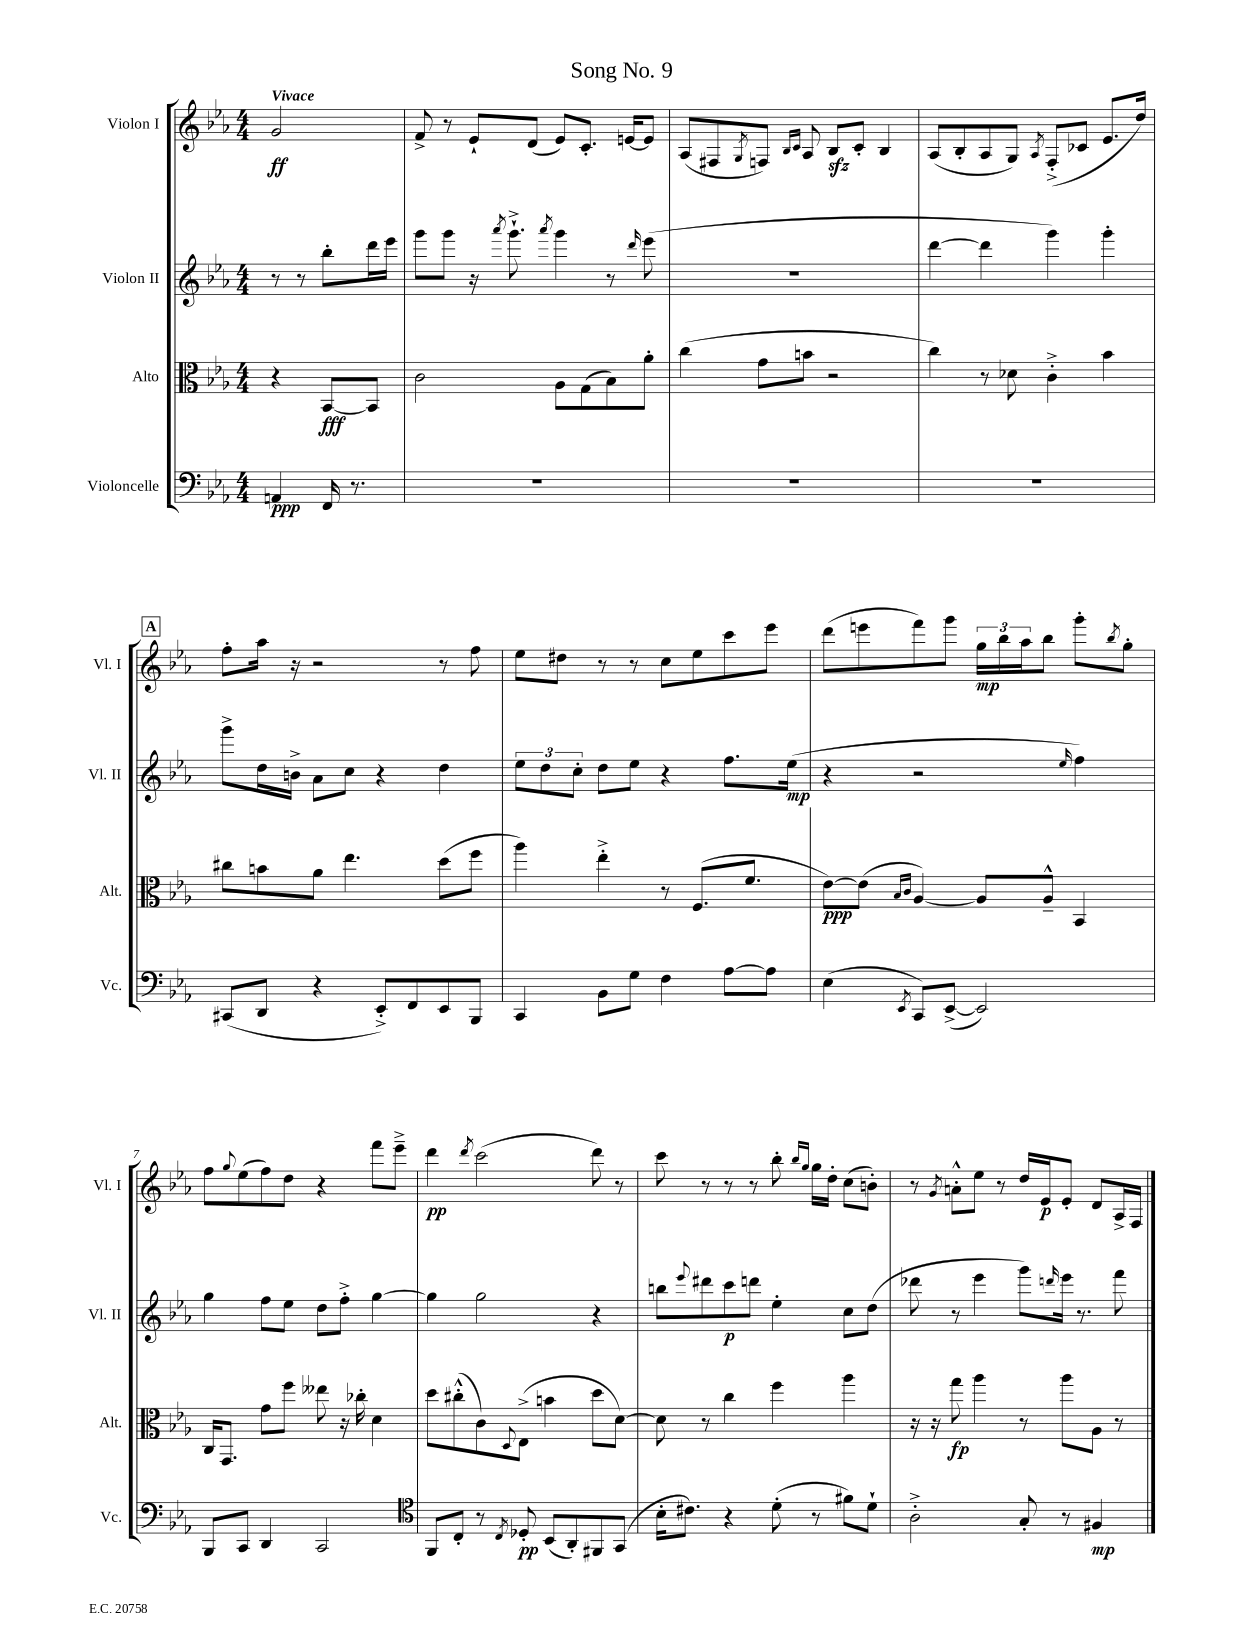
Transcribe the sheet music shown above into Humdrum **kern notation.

**kern	**dynam	**kern	**dynam	**kern	**dynam	**kern	**dynam
*part4	*part4	*part3	*part3	*part2	*part2	*part1	*part1
*staff4	*staff4	*staff3	*staff3	*staff2	*staff2	*staff1	*staff1
*I"Violoncelle	*	*I"Alto	*	*I"Violon II	*	*I"Violon I	*
*I'Vc.	*	*I'Alt.	*	*I'Vl. II	*	*I'Vl. I	*
*clefF4	*	*clefC3	*	*clefG2	*	*clefG2	*
*k[b-e-a-]	*	*k[b-e-a-]	*	*k[b-e-a-]	*	*k[b-e-a-]	*
*M4/4	*	*M4/4	*	*M4/4	*	*M4/4	*
=	=	=	=	=	=	=	=
!	!	!	!	!	!	!LO:TX:a:B:t=Vivace	!
4AAn/	ppp	4r	.	8r	.	2g/	ff
.	.	.	.	8r	.	.	.
16FF/	.	[8BB-/L	fff	8bb-'\L	.	.	.
8.r	.	.	.	.	.	.	.
.	.	8BB-/J]	.	16ddd\L	.	.	.
.	.	.	.	16eee-\JJ	.	.	.
=1	=1	=1	=1	=1	=1	=1	=1
1r	.	2c\	.	8ggg\L	.	8f^/	.
.	.	.	.	8ggg\J	.	8r	.
.	.	.	.	16r	.	8e-`/L	.
.	.	.	.	8qaaa-/	.	.	.
.	.	.	.	8.ggg`^\	.	.	.
.	.	.	.	.	.	(8d/J	.
.	.	.	.	8qaaa-/	.	.	.
.	.	8A-\L	.	4ggg\	.	8e-/L)	.
.	.	(8G\	.	.	.	8.c'/J	.
.	.	8B-\)	.	8r	.	.	.
.	.	.	.	.	.	[16en/KL	.
.	.	.	.	16qqddd/	.	.	.
.	.	8a-'\J	.	(8eee-\	.	8e/J]	.
=2	=2	=2	=2	=2	=2	=2	=2
1r	.	(4cc\	.	1r	.	(8A-/L	.
.	.	.	.	.	.	8F#X/	.
.	.	.	.	.	.	8qG/	.
.	.	8g\L	.	.	.	8Fn/J)	.
.	.	.	.	.	.	16qqB-/LL	.
.	.	.	.	.	.	16qqc/JJ	.
.	.	8bn\J	.	.	.	8A-/	.
.	.	2r	.	.	.	8B-zz/L	.
.	.	.	.	.	.	8c'/J	.
.	.	.	.	.	.	4B-/	.
=3	=3	=3	=3	=3	=3	=3	=3
1r	.	4cc\)	.	[4ddd\	.	(8A-/L	.
.	.	.	.	.	.	8B-'/	.
.	.	8r	.	4ddd\]	.	8A-/	.
.	.	8d-X\	.	.	.	8G/J)	.
.	.	.	.	.	.	8qA-/	.
.	.	4c'^\	.	4ggg\)	.	(8F'^/L	.
.	.	.	.	.	.	8c-X/J	.
.	.	4b-\	.	4ggg'\	.	8.e-/L	.
.	.	.	.	.	.	16dd/Jk)	.
!!LO:LB:g=z
!!LO:REH:place=s1:t=A
=4	=4	=4	=4	=4	=4	=4	=4
(8CC#X/L	.	8cc#X\L	.	8ggg^\L	.	8ff'\L	.
8DD/J	.	8bn\	.	16dd\L	.	16aa-\Jk	.
.	.	.	.	16bn^\JJ	.	16r	.
4r	.	8a-\J	.	8a-\L	.	2r	.
.	.	4.ee-\	.	8cc\J	.	.	.
8EE-'^/L)	.	.	.	4r	.	.	.
8FF/	.	.	.	.	.	.	.
8EE-/	.	(8dd\L	.	4dd\	.	8r	.
8BBB-/J	.	8ff\J	.	.	.	8ff\	.
=5	=5	=5	=5	=5	=5	=5	=5
4CC/	.	4aa-\)	.	12ee-\L	.	8ee-\L	.
.	.	.	.	12dd\	.	.	.
.	.	.	.	.	.	8dd#X\J	.
.	.	.	.	12cc'\J	.	.	.
8BB-\L	.	4ee-'^\	.	8dd\L	.	8r	.
8G\J	.	.	.	8ee-\J	.	8r	.
4F\	.	8r	.	4r	.	8cc\L	.
.	.	(8.F/L	.	.	.	8ee-\	.
[8A-\L	.	.	.	8.ff\L	.	8ccc\	.
.	.	8.f/J	.	.	.	.	.
8A-\J]	.	.	.	.	.	8eee-\J	.
.	.	.	.	(16ee-\Jk	mp	.	.
=6	=6	=6	=6	=6	=6	=6	=6
(4E-\	.	[8e-\L)	ppp	4r	.	(8ddd\L	.
.	.	(8e-\J]	.	.	.	8eeen\	.
.	.	16qqB-/LL	.	.	.	.	.
8qEE-/	.	16qqc/JJ	.	.	.	.	.
8CC/L)	.	[4A-/)	.	2r	.	8fff\)	.
([8EE-^/J	.	.	.	.	.	8ggg\J	.
2EE-/])	.	8A-/L]	.	.	.	24gg\LL	mp
.	.	.	.	.	.	24bb-\	.
.	.	.	.	.	.	24aa-\J	.
.	.	8A-~^^/J	.	.	.	8bb-\J	.
.	.	.	.	16qqee-/	.	.	.
.	.	4BB-/	.	4ff\)	.	8ggg'\L	.
.	.	.	.	.	.	8qbb-/	.
.	.	.	.	.	.	8gg'\J	.
!!LO:LB:g=z
=7	=7	=7	=7	=7	=7	=7	=7
8BBB-/L	.	16C/KL	.	4gg\	.	8ff\L	.
.	.	8.GG/J	.	.	.	.	.
.	.	.	.	.	.	8qqgg/	.
8CC/J	.	.	.	.	.	(8ee-\	.
4DD/	.	8g\L	.	8ff\L	.	8ff\)	.
.	.	8ff\J	.	8ee-\J	.	8dd\J	.
2CC/	.	8ee--X\	.	8dd\L	.	4r	.
.	.	16r	.	8ff'^\J	.	.	.
.	.	16cc-X'\	.	.	.	.	.
.	.	4d\	.	[4gg\	.	8fff\L	.
.	.	.	.	.	.	8eee-~^\J	.
=8	=8	=8	=8	=8	=8	=8	=8
*clefC4	*	*	*	*	*	*	*
8FF/L	.	8dd\L	.	4gg\]	.	4ddd\	pp
8C'/J	.	(8cc#X'^^\	.	.	.	.	.
.	.	.	.	.	.	8qddd/	.
8r	.	8c\)	.	2gg\	.	(2ccc\	.
8qC/	.	8qqD/	.	.	.	.	.
8D-X'/	pp	(8E-^\J	.	.	.	.	.
(8BB-/L	.	4bn\	.	.	.	.	.
8AA-'/)	.	.	.	.	.	.	.
8FF#X/	.	8dd\L	.	4r	.	8ddd\)	.
(8GG/J	.	[8d\J)	.	.	.	8r	.
=9	=9	=9	=9	=9	=9	=9	=9
16B-'\KL	.	8d\]	.	8bbn\L	.	8ccc\	.
8.c#X\J)	.	.	.	.	.	.	.
.	.	.	.	8qqeee-/	.	.	.
.	.	8r	.	8ddd#X\	.	8r	.
4r	.	4cc\	.	8ccc\	p	8r	.
.	.	.	.	8dddn\J	.	8r	.
(8d'\	.	4ff\	.	4ee-'\	.	8bb-'\	.
.	.	.	.	.	.	16qqbb-/LL	.
.	.	.	.	.	.	16qqgg/JJ	.
8r	.	.	.	.	.	16gg\LL	.
.	.	.	.	.	.	16dd'\JJ	.
8f#X\L)	.	4aa-\	.	8cc\L	.	(8cc\L	.
8d`\J	.	.	.	(8dd\J	.	8bn'\J)	.
=10	=10	=10	=10	=10	=10	=10	=10
2A-'^\	.	16r	.	8ddd-X\	.	8r	.
.	.	16r	.	.	.	.	.
.	.	.	.	.	.	8qg/	.
.	.	8gg\	fp	8r	.	8an'^^\L	.
.	.	4aa-\	.	4eee-\	.	8ee-\J	.
.	.	.	.	.	.	8r	.
8G'/	.	8r	.	8ggg\L)	.	16dd/LL	.
.	.	.	.	.	.	16e-/J	p
.	.	.	.	16qqdddn/	.	.	.
8r	.	8aa-\L	.	16eee-\Jk	.	8e-'/J	.
.	.	.	.	8.r	.	.	.
4F#X/	mp	8A-\J	.	.	.	8d/L	.
.	.	8r	.	8fff\	.	16A-^/L	.
.	.	.	.	.	.	16F/JJ	.
==	==	==	==	==	==	==	==
*-	*-	*-	*-	*-	*-	*-	*-
